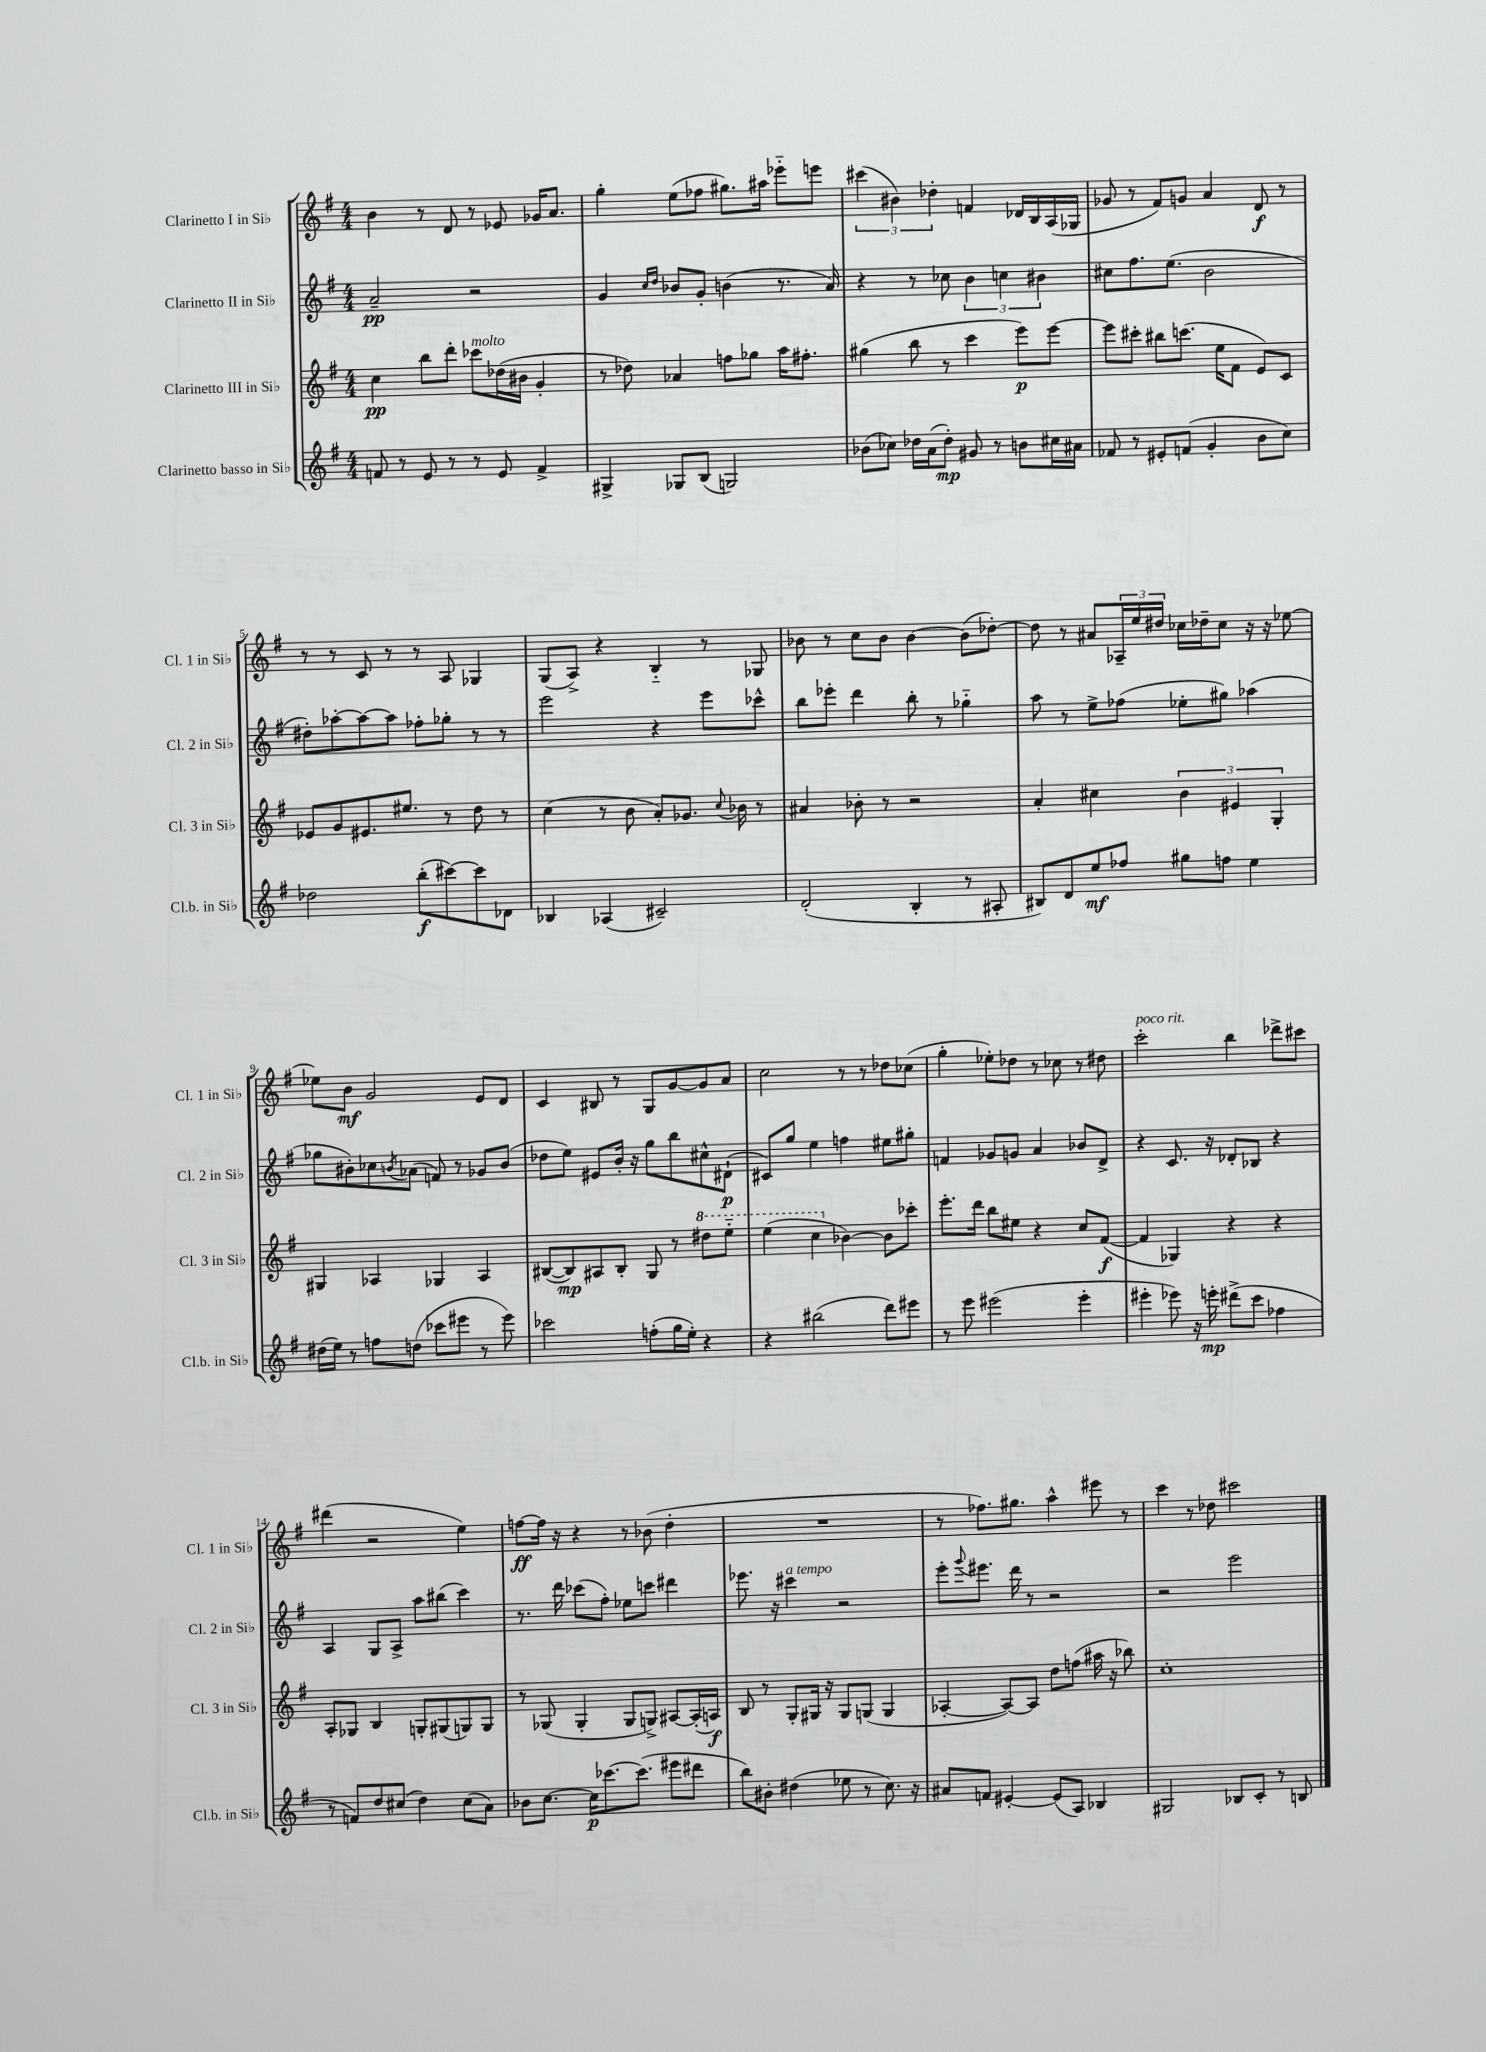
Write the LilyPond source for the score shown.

<<
\new StaffGroup <<
\new Staff = "s0" \with { instrumentName = "Clarinetto I in Sib" shortInstrumentName = "Cl. 1 in Sib" } {
    \clef treble \key g \major \numericTimeSignature \time 4/4
    b'4 r8 d'8 r8 ees'8 ges'16 a'8. |
    g''4-. e''8( fes''8 gis''8.) ais''16 ees'''8-_ e'''8 |
    \tuplet 3/2 { cis'''4( bis'4) des''4-. } f'4 des'16 b16 a16( ges16 |
    ges'8 r8 fis'8) g'8 a'4 d'8\f r8 |
    r8 r8 c'8 r8 r8 a8 ges4 |
    g8( a8->) r4 b4-_ r8 ges8 |
    bes'8 r8 c''8 bes'8 bes'4~ bes'8( des''8~-.) |
    des''8 r8 ais'8 \tuplet 3/2 { aes16-- e''16 dis''16 } ces''16 des''16-- ces''8 r16 r16 ees''8~ |
    ees''8 b'8\mf g'2 e'8 d'8 |
    c'4 bis8 r8 g8 g'8~ g'8 a'8 |
    c''2 r8 r8 des''8 ces''8( |
    g''4-. ees''8-.) des''8 r8 ces''8 r8 dis''8 |
    c'''2-.^\markup { \italic "poco rit." } b''4 des'''8-> cis'''8 |
    dis'''4( r2 e''4) |
    f''8~\ff f''16 r16 r4 r8 bes'8( d''4-. |
    R1 |
    r8 fes''8.) gis''8. a''4-^ eis'''8 r8 |
    c'''4 r8 des''8 cis'''2 \bar "|." |
}
\new Staff = "s1" \with { instrumentName = "Clarinetto II in Sib" shortInstrumentName = "Cl. 2 in Sib" } {
    \clef treble \key g \major \numericTimeSignature \time 4/4
    a'2--\pp r2 |
    g'4 \grace { c''16 d''16 } bes'8 g'8-. b'4( r8. a'16) |
    r4 r8 ces''8 \tuplet 3/2 { b'4 c''4 bis'4 } |
    cis''8 fis''8. e''8.( b'2 |
    dis''8-.) aes''8~-. aes''8~ aes''8 fes''8-. ges''8-. r8 r8 |
    e'''2 r4 e'''8 ces'''8-^ |
    b''8 ees'''8-. d'''4 b''8-. r8 ges''4-_ |
    a''8 r8 e''8-> fes''8( ees''8-. gis''8) aes''4( |
    ges''8 bis'8-.) ces''8 \acciaccatura { b'8 } aes'8( f'8) r8 ges'8 b'8( |
    des''8 e''8) eis'8 b'16-. r16 g''8 b''8 cis''8-^ dis'8-!\p( |
    cis'8) g''8 e''4 f''4 eis''8 gis''8-. |
    f'4 ges'8 g'8 a'4 bes'8 d'8-> |
    r4 c'8. r16 des'8-. bes8 r4 |
    a4 g8 a8-> a''8 bis''8( c'''4) |
    r8. d'''16 ces'''8( fis''8-.) ees''8 c'''8 dis'''4 |
    ees'''8. r16 cis'''4^\markup { \italic "a tempo" } r2 |
    e'''8-. \appoggiatura { g'''8 } eis'''8. d'''16 r8 r2 |
    r2 e'''2 \bar "|." |
}
\new Staff = "s2" \with { instrumentName = "Clarinetto III in Sib" shortInstrumentName = "Cl. 3 in Sib" } {
    \clef treble \key g \major \numericTimeSignature \time 4/4
    c''4\pp b''8 d'''8-. ces'''8^\markup { \italic "molto" } des''16( bis'16 g'4-. |
    r8 des''8) aes'4 f''8 ges''8 a''16 fis''8.-. |
    gis''4( b''8 r8 c'''4 e'''8\p) e'''8~ |
    e'''8 cis'''8-. bis''8 c'''8.( e''16 fis'8 e'8) c'8 |
    ees'8 g'8 eis'8. eis''8. r8 d''8 r8 |
    c''4( r8 b'8 a'8-.) ges'8. \appoggiatura { c''8 } bes'16 r8 |
    ais'4 bes'8-. r8 r2 |
    a'4-. cis''4 \tuplet 3/2 { b'4 eis'4 g4-. } |
    gis4 aes4 ges4 aes4 |
    bis8~( bis8\mp) ais8 bis8-. g8 r8 \ottava #1 dis'''8 e'''8-_ |
    e'''4( c'''4 \ottava #0 bes'4~) bes'8 ces'''8-. |
    e'''8.-. d'''16 b''8 eis''8 r4 c''8 fis'8~\f( |
    fis'4 ges4) r4 r4 |
    a8-. ges8 b4 g8-. gis8( g8) g8 |
    r8 ges8( ges4-. ges8 g8->) ais8~ ais16-.( a16\f) |
    b8 r8 g8-. gis16 r16 gis8 g8( g4 |
    aes4~-. aes8~) aes8 d''8 f''8( ais''16 r16 bes''8) |
    c''1-. \bar "|." |
}
\new Staff = "s3" \with { instrumentName = "Clarinetto basso in Sib" shortInstrumentName = "Cl.b. in Sib" } {
    \clef treble \key g \major \numericTimeSignature \time 4/4
    f'8 r8 e'8 r8 r8 e'8 f'4-> |
    gis4-> ges8 b8( g2) |
    bes'8( ces''8) des''16 a'16( des''8-.\mp) gis'8 r8 b'8 cis''16 ais'16 |
    fes'8 r8 eis'8-. f'8( g'4-. b'8 c''8) |
    des''2 b''8-.\f( cis'''8~) cis'''8 des'8 |
    bes4 aes4( cis'2--) |
    d'2-.( b4-. r8 ais8-. |
    bis8) d'8 e''8\mf fes''8 gis''8 f''8 e''4 |
    dis''16( e''16) r8 f''8 d''8( ces'''8 eis'''8 r8 eis'''8) |
    ces'''2 f''8-.( g''16 e''16-.) r4 |
    r4 bis''2( d'''8) eis'''8 |
    r8 e'''8 eis'''2( eis'''4-. |
    eis'''4-. ees'''8) r16 e'''16-.\mp dis'''8->( c'''8 fes''4 |
    r8 f'8) d''8 cis''8( d''4) cis''8( a'8) |
    bes'8 c''8.~ c''16\p ces'''8.~ ces'''8.( eis'''8 dis'''8 |
    b''8) bis'8-. dis''4( ees''8 r8 c''8.) r16 |
    ais'8 f'8 eis'4~-. eis'8( a8) bes4 |
    gis2 bes8 c'8-. r8 b8 \bar "|." |
}
>>
>>
